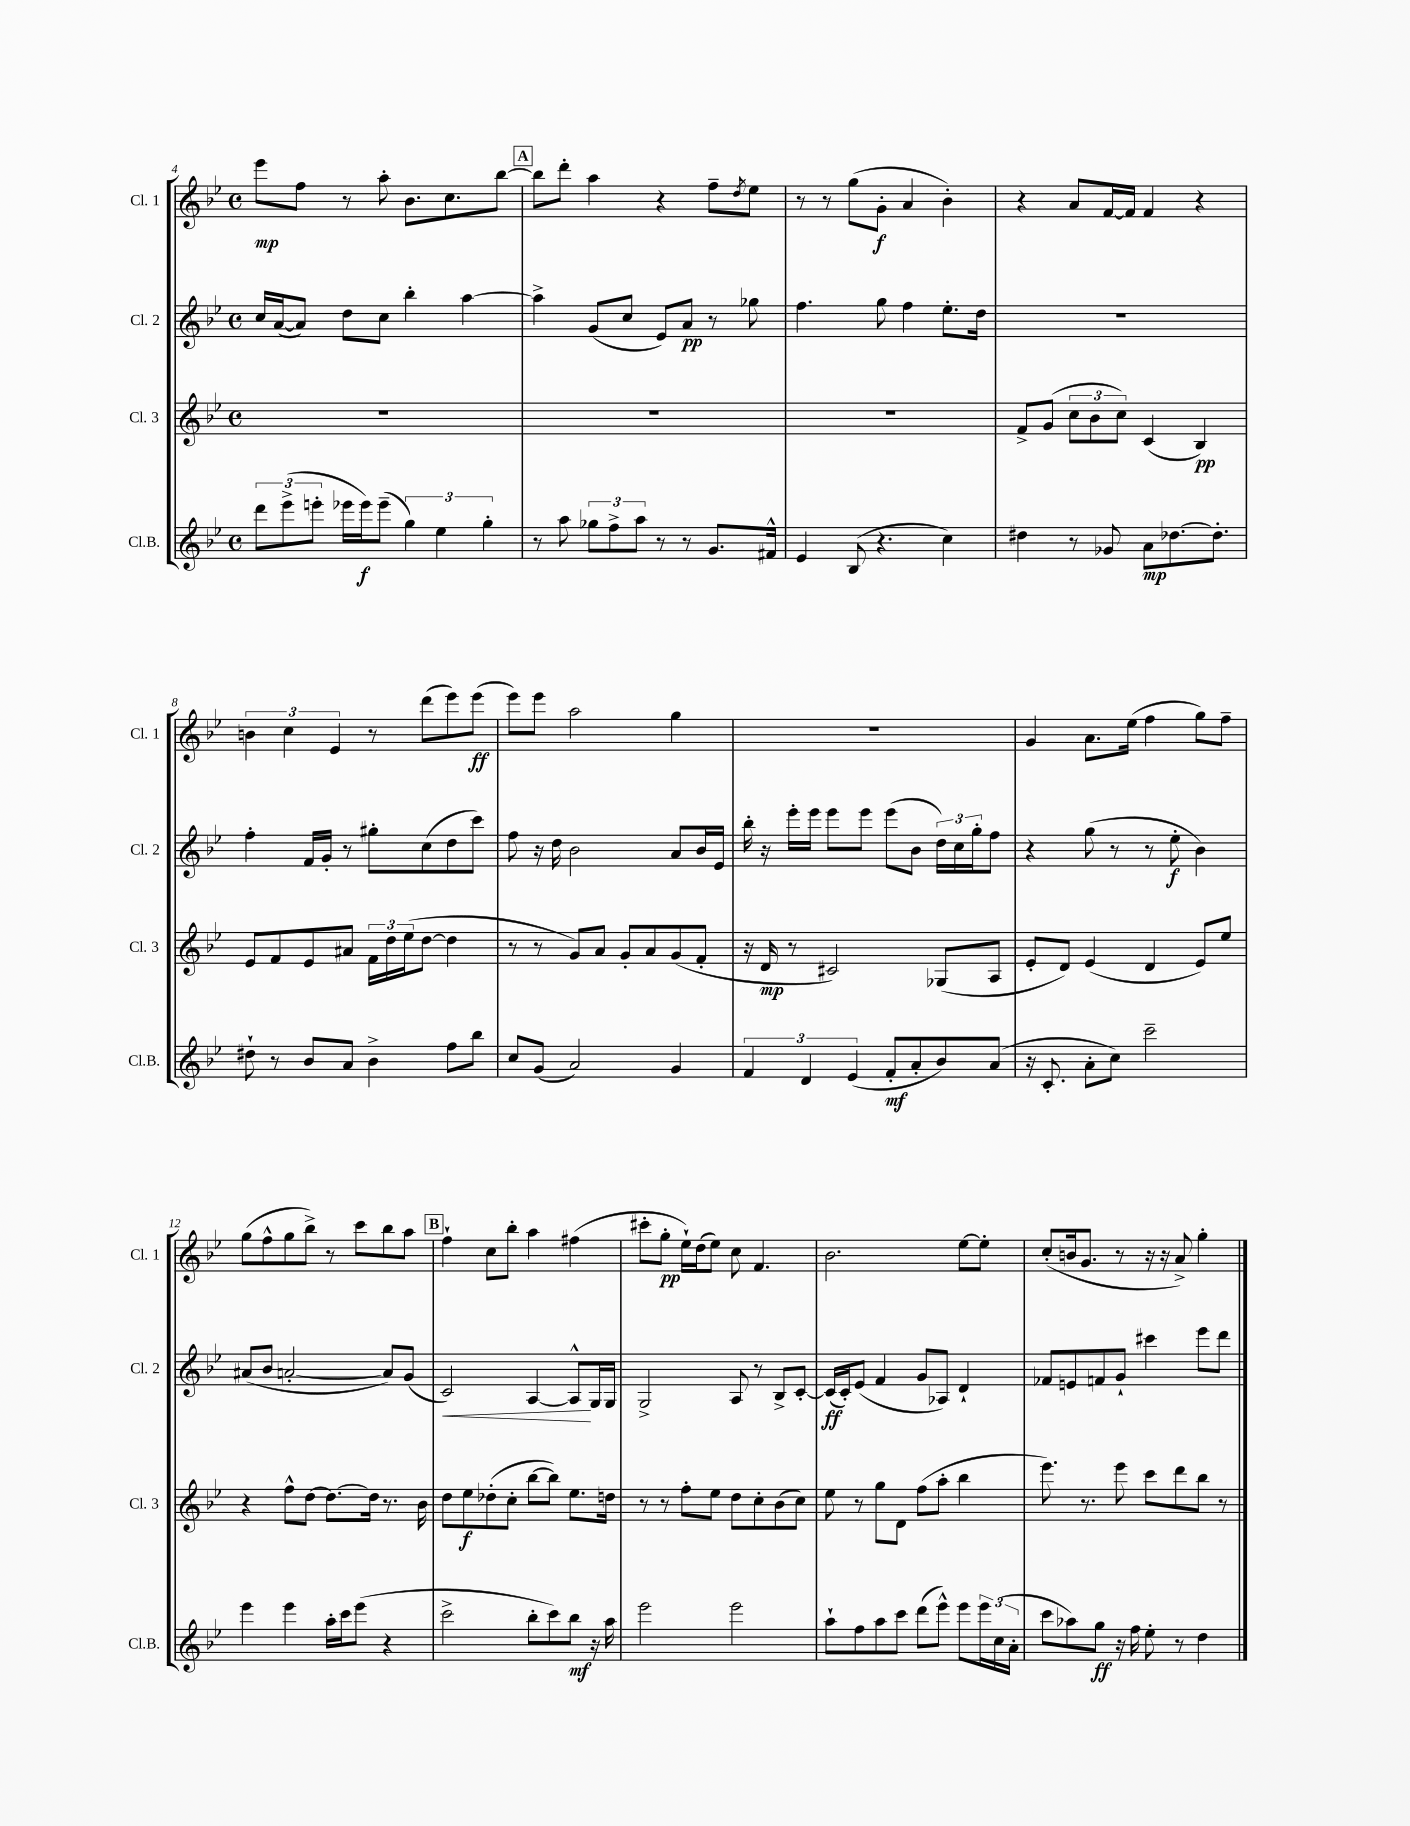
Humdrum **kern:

**kern	**dynam	**kern	**dynam	**kern	**dynam	**kern	**dynam
*part4	*part4	*part3	*part3	*part2	*part2	*part1	*part1
*staff4	*staff4	*staff3	*staff3	*staff2	*staff2	*staff1	*staff1
*I"Cl.B.	*	*I"Cl. 3	*	*I"Cl. 2	*	*I"Cl. 1	*
*I'Cl.B.	*	*I'Cl. 3	*	*I'Cl. 2	*	*I'Cl. 1	*
*clefG2	*	*clefG2	*	*clefG2	*	*clefG2	*
*k[b-e-]	*	*k[b-e-]	*	*k[b-e-]	*	*k[b-e-]	*
*M4/4	*	*M4/4	*	*M4/4	*	*M4/4	*
*met(c)	*	*met(c)	*	*met(c)	*	*met(c)	*
=4	=4	=4	=4	=4	=4	=4	=4
12ddd\L	.	1r	.	16cc/LL	.	8eee-\L	mp
.	.	.	.	([16a/J	.	.	.
(12eee-^\	.	.	.	.	.	.	.
.	.	.	.	8a/J])	.	8ff\J	.
12eeen'\J	.	.	.	.	.	.	.
16eee-X\LL	.	.	.	8dd\L	.	8r	.
16eee-\J)	f	.	.	.	.	.	.
(8eee-~\J	.	.	.	8cc\J	.	8aa'\	.
6gg\)	.	.	.	4bb-'\	.	8.b-\L	.
6ee-\	.	.	.	.	.	.	.
.	.	.	.	.	.	8.cc\	.
.	.	.	.	[4aa\	.	.	.
6gg'\	.	.	.	.	.	.	.
.	.	.	.	.	.	[8bb-\J	.
!!LO:REH:place=s1:t=A
=5	=5	=5	=5	=5	=5	=5	=5
8r	.	1r	.	4aa^\]	.	8bb-\L]	.
8aa\	.	.	.	.	.	8ddd'\J	.
12gg-X\L	.	.	.	(8g/L	.	4aa\	.
12ff^\	.	.	.	.	.	.	.
.	.	.	.	8cc/J	.	.	.
12aa\J	.	.	.	.	.	.	.
8r	.	.	.	8e-/L)	.	4r	.
8r	.	.	.	8a/J	pp	.	.
8.g/L	.	.	.	8r	.	8ff~\L	.
.	.	.	.	.	.	8qdd/	.
.	.	.	.	8gg-X\	.	8ee-\J	.
16f#X^^/Jk	.	.	.	.	.	.	.
=6	=6	=6	=6	=6	=6	=6	=6
4e-/	.	1r	.	4.ff\	.	8r	.
.	.	.	.	.	.	8r	.
(8B-/	.	.	.	.	.	(8gg\L	.
4.r	.	.	.	8gg\	.	8g'\J	f
.	.	.	.	4ff\	.	4a/	.
4cc\)	.	.	.	8.ee-'\L	.	4b-'\)	.
.	.	.	.	16dd\Jk	.	.	.
=7	=7	=7	=7	=7	=7	=7	=7
4dd#X\	.	8f^/L	.	1r	.	4r	.
.	.	(8g/J	.	.	.	.	.
8r	.	12cc\L	.	.	.	8a/L	.
.	.	12b-\	.	.	.	.	.
8g-X/	.	.	.	.	.	[16f/L	.
.	.	12cc\J)	.	.	.	.	.
.	.	.	.	.	.	16f/JJ]	.
8a\L	mp	(4c/	.	.	.	4f/	.
[8.dd-X\	.	.	.	.	.	.	.
.	.	4B-/)	pp	.	.	4r	.
8.dd-'\J]	.	.	.	.	.	.	.
!!LO:LB:g=z
=8	=8	=8	=8	=8	=8	=8	=8
8dd#X`\	.	8e-/L	.	4ff'\	.	6bn\	.
8r	.	8f/	.	.	.	.	.
.	.	.	.	.	.	6cc\	.
8b-/L	.	8e-/	.	16f/LL	.	.	.
.	.	.	.	16g'/JJ	.	.	.
.	.	.	.	.	.	6e-/	.
8a/J	.	8a#X/J	.	8r	.	.	.
4b-^\	.	24f\LL	.	8gg#X'\L	.	8r	.
.	.	24dd\	.	.	.	.	.
.	.	(24ee-\J	.	.	.	.	.
.	.	[8dd\J	.	(8cc\	.	(8ddd\L	.
8ff\L	.	4dd\]	.	8dd\	.	8eee-\)	.
8bb-\J	.	.	.	8ccc\J)	.	(8eee-\J	ff
=9	=9	=9	=9	=9	=9	=9	=9
8cc/L	.	8r	.	8ff\	.	8eee-\L)	.
(8g/J	.	8r	.	16r	.	8eee-\J	.
.	.	.	.	16dd\	.	.	.
2a/)	.	8g/L)	.	2b-\	.	2aa\	.
.	.	8a/J	.	.	.	.	.
.	.	8g'/L	.	.	.	.	.
.	.	8a/	.	.	.	.	.
4g/	.	(8g/	.	8a/L	.	4gg\	.
.	.	8f'/J	.	16b-/L	.	.	.
.	.	.	.	16e-/JJ	.	.	.
=10	=10	=10	=10	=10	=10	=10	=10
6f/	.	16r	.	16bb-'\	.	1r	.
.	.	16d/	mp	16r	.	.	.
.	.	8r	.	16eee-'\LL	.	.	.
6d/	.	.	.	.	.	.	.
.	.	.	.	16eee-\JJ	.	.	.
.	.	2c#X/)	.	8eee-\L	.	.	.
(6e-/	.	.	.	.	.	.	.
.	.	.	.	8eee-\J	.	.	.
8f'/L	mf	.	.	(8eee-\L	.	.	.
8a'/	.	.	.	8b-\J	.	.	.
8b-/)	.	(8G-X/L	.	24dd\LL)	.	.	.
.	.	.	.	24cc\	.	.	.
.	.	.	.	24gg'\J	.	.	.
(8a/J	.	8A/J	.	8ff\J	.	.	.
=11	=11	=11	=11	=11	=11	=11	=11
16r	.	8e-'/L	.	4r	.	4g/	.
8.c'/	.	.	.	.	.	.	.
.	.	8d/J)	.	.	.	.	.
8a'\L	.	(4e-/	.	(8gg\	.	8.a\L	.
8cc\J)	.	.	.	8r	.	.	.
.	.	.	.	.	.	(16ee-\Jk	.
2ccc~\	.	4d/	.	8r	.	4ff\	.
.	.	.	.	8ee-'\	f	.	.
.	.	8e-/L)	.	4b-\)	.	8gg\L)	.
.	.	8ee-/J	.	.	.	8ff~\J	.
!!LO:LB:g=z
=12	=12	=12	=12	=12	=12	=12	=12
4eee-\	.	4r	.	(8a#X/L	.	(8gg\L	.
.	.	.	.	8b-/J	.	8ff^^\	.
4eee-\	.	8ff^^\L	.	[2an'/	.	8gg\	.
.	.	[8dd\J	.	.	.	8bb-^\J)	.
16aa'\LL	.	8.dd\L_	.	.	.	8r	.
16ccc\J	.	.	.	.	.	.	.
(8eee-\J	.	.	.	.	.	8ccc\L	.
.	.	16dd\Jk]	.	.	.	.	.
4r	.	8.r	.	8a/L])	.	8bb-\	.
.	.	.	.	(8g/J	.	8aa\J	.
.	.	16b-\	.	.	.	.	.
!!LO:REH:place=s1:t=B
=13	=13	=13	=13	=13	=13	=13	=13
!	!	!	!	!	!LO:HP:b	!	!
2ccc^\	.	8dd\L	.	2c/)	<	4ff`\	.
.	.	8ee-\	f	.	.	.	.
.	.	(8dd-X'\	.	.	.	8cc\L	.
.	.	8cc'\J	.	.	.	8bb-'\J	.
8bb-'\L	.	[8bb-\L	.	[4A/	.	4aa\	.
8ccc\)	.	8bb-\J])	.	.	.	.	.
8bb-\J	mf	8.ee-\L	.	8A^^/L]	.	(4ff#X\	.
16r	.	.	.	16G/L	[	.	.
16aa\	.	16ddn\Jk	.	16G/JJ	.	.	.
=14	=14	=14	=14	=14	=14	=14	=14
2eee-\	.	8r	.	2G^/	.	8ccc#X'\L	.
.	.	8r	.	.	.	8gg'\J	pp
.	.	8ff'\L	.	.	.	16ee-`\LL)	.
.	.	.	.	.	.	(16dd\J	.
.	.	8ee-\J	.	.	.	8ee-\J)	.
2eee-\	.	8dd\L	.	8A/	.	8cc\	.
.	.	8cc'\	.	8r	.	4.f/	.
.	.	(8b-\	.	8B-^/L	.	.	.
.	.	8cc\J)	.	[8c'/J	.	.	.
=15	=15	=15	=15	=15	=15	=15	=15
8aa`\L	.	8ee-\	.	(16c/LL]	ff	2.b-\	.
.	.	.	.	16c'/J)	.	.	.
8ff\	.	8r	.	(8e-/J	.	.	.
8aa\	.	8gg\L	.	4f/	.	.	.
8ccc\J	.	8d\J	.	.	.	.	.
(8ddd\L	.	(8ff\L	.	8g/L	.	.	.
8eee-^^\J)	.	8aa'\J	.	8A-X/J)	.	.	.
8eee-\L	.	4bb-\	.	4d`/	.	[8ee-\L	.
24eee-\L	.	.	.	.	.	8ee-'\J]	.
(24cc\	.	.	.	.	.	.	.
24a'\JJ	.	.	.	.	.	.	.
=16	=16	=16	=16	=16	=16	=16	=16
8ccc\L	.	8.eee-\)	.	8f-X/L	.	(8cc'/L	.
8aa-X\)	.	.	.	8en/	.	16bn/k	.
.	.	8.r	.	.	.	8.g/J	.
8gg\J	ff	.	.	8fn/	.	.	.
16r	.	8eee-\	.	8g`/J	.	8r	.
16ff\	.	.	.	.	.	.	.
8ee-'\	.	8ccc\L	.	4ccc#X\	.	16r	.
.	.	.	.	.	.	16r	.
8r	.	8ddd\	.	.	.	8a^/)	.
4dd\	.	8bb-\J	.	8eee-\L	.	4gg'\	.
.	.	8r	.	8ddd\J	.	.	.
==	==	==	==	==	==	==	==
*-	*-	*-	*-	*-	*-	*-	*-
